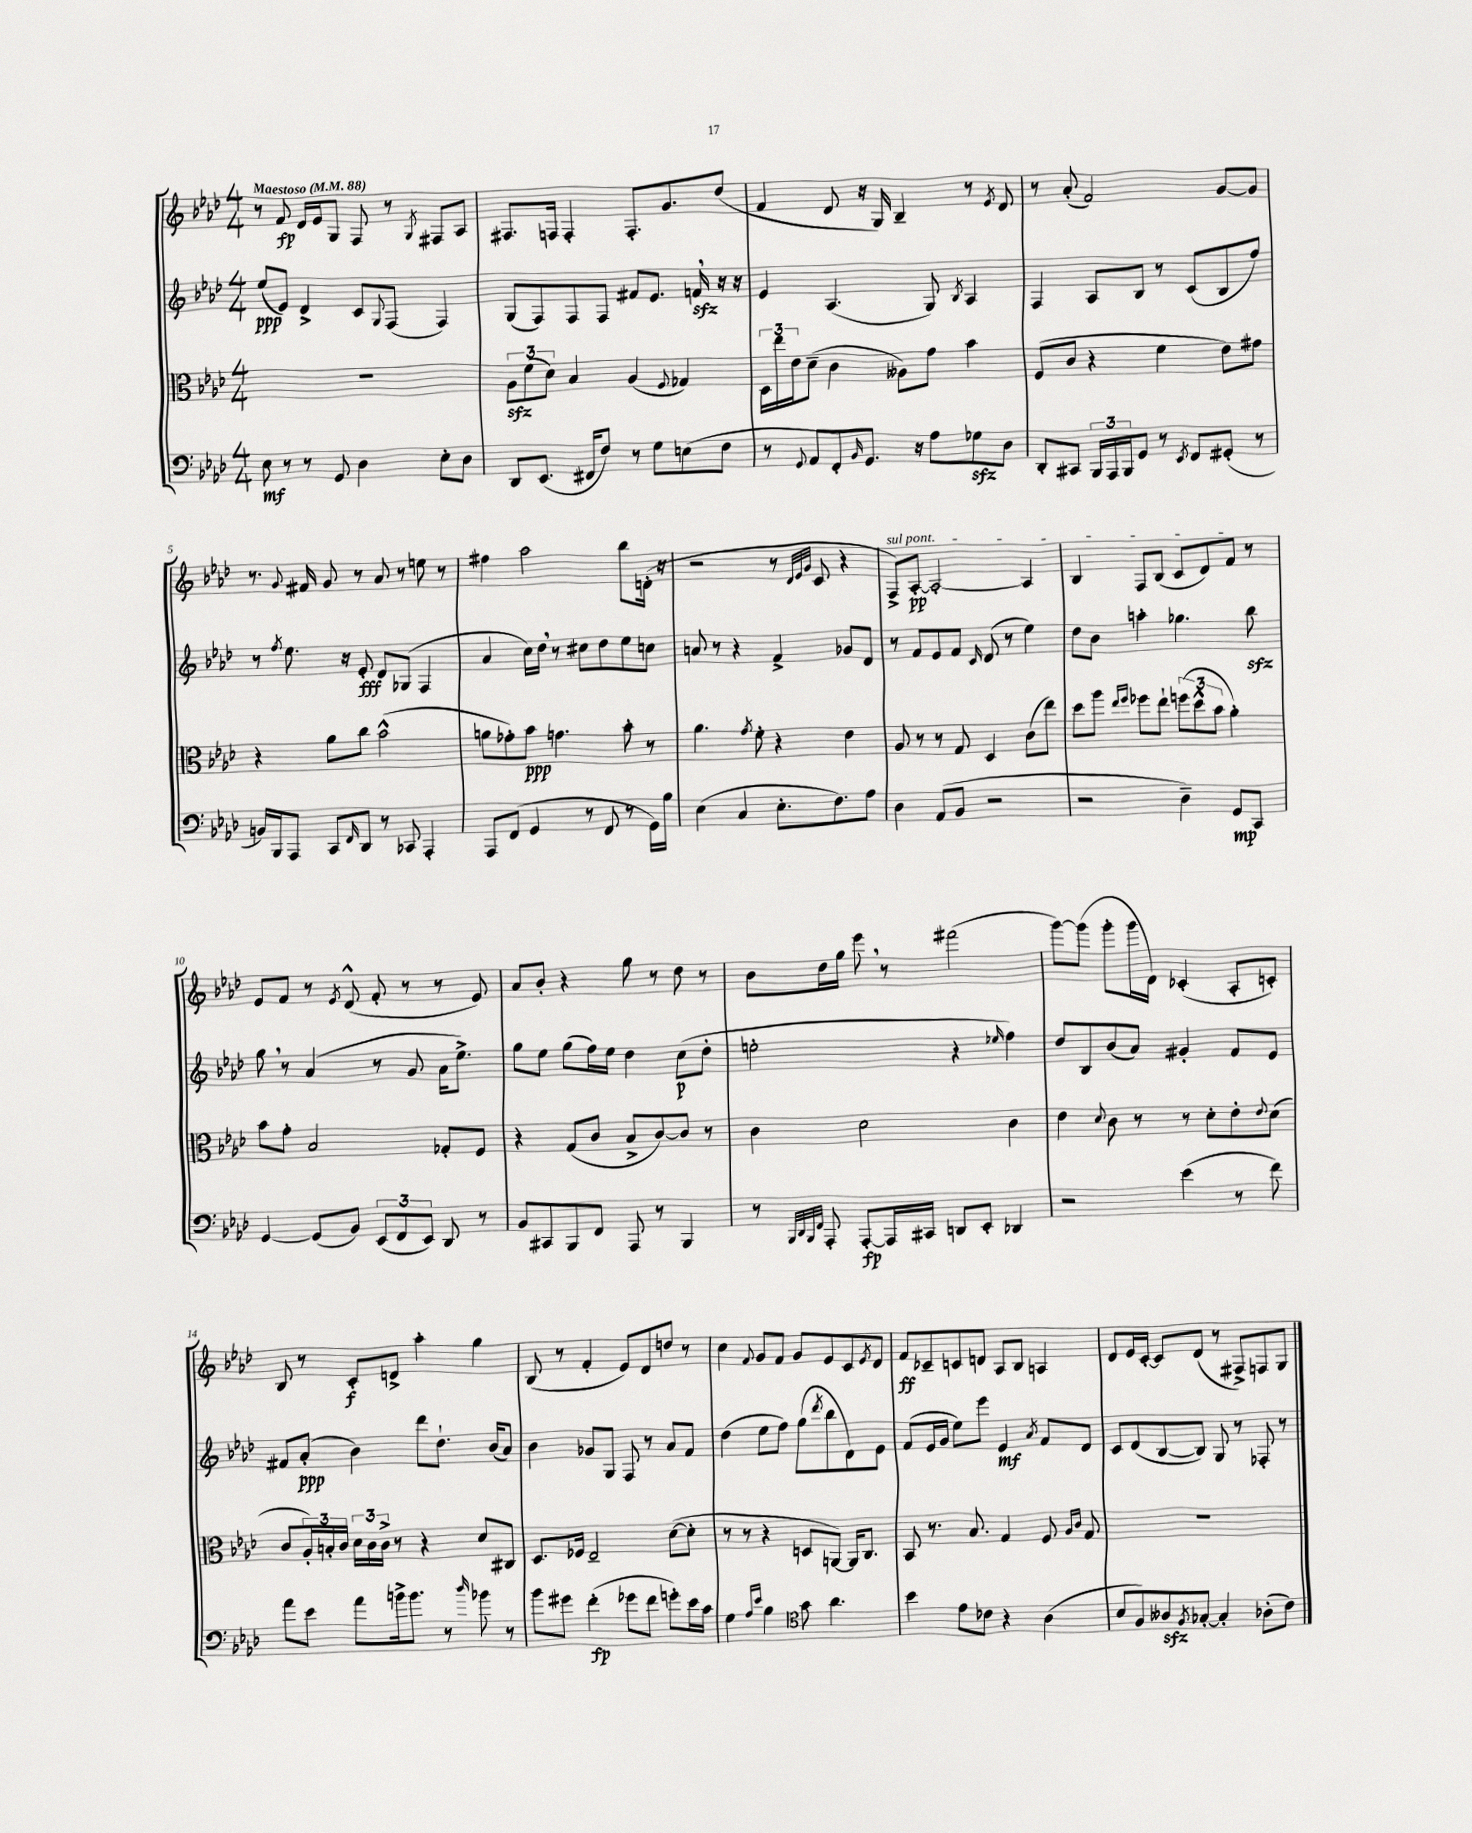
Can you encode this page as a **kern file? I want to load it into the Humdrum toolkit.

**kern	**kern	**kern	**kern
*staff4	*staff3	*staff2	*staff1
*clefF4	*clefC3	*clefG2	*clefG2
*k[b-e-a-d-]	*k[b-e-a-d-]	*k[b-e-a-d-]	*k[b-e-a-d-]
*M4/4	*M4/4	*M4/4	*M4/4
*MM88	*MM88	*MM88	*MM88
8E-	1r	(8ee-	8r
8r	.	8e-)	8f
8r	.	4d-^	16d-
.	.	.	16e-
8GG	.	.	8G
4D-	.	8c	8F
.	.	8qqG	.
.	.	(8F	8r
.	.	.	8qG
8E-'	.	4F)	8F#
8D-	.	.	8A-
=	=	=	=
8DD-	12A-	(8G	8.F#
.	(12f	.	.
(8.EE-	.	8F)	.
.	12d-)	.	.
.	.	.	16F
.	4B-	8F	4F'
16FF#	.	.	.
8F)	.	8F	.
8r	(4A-	8f#	8.F'
8G	.	8.e-	.
.	.	.	8.g
.	8qqF	.	.
(8E	4G-)	.	.
.	.	16f	.
8F	.	16r	(8dd-
.	.	16r	.
=	=	=	=
8r	24D-	4e-	4f
.	24ee-	.	.
.	24e-	.	.
8qqGG	.	.	.
8AA-	(8d-~	.	.
8FF')	4c	(4.A-	8d-
16qqBB-	.	.	.
8.GG	.	.	16r
.	.	.	16G)
.	8A--)	.	4B-~
16r	.	.	.
8A-	8g	8G)	.
.	.	8qB-	.
8G-	4b-	4A-	8r
.	.	.	8qe-
8D-	.	.	8d-
=	=	=	=
8DD-'	(8F	4F	8r
8CC#	8c	.	(8a-'
24BBB-	4r	8A-	2f)
24AAA-	.	.	.
24BBB-	.	.	.
8GG	.	8B-	.
8r	4f	8r	.
8qEE-	.	.	.
8FF	.	(8c	.
(8GG#'	8e-)	8B-	[8g
8r	8g#	8ff)	8g]
=	=	=	=
16BB)	4r	8r	8.r
16BBB-	.	.	.
.	.	8qff	.
8AAA-	.	8.ee-	.
.	.	.	8qqg
.	.	.	16f#
8CC	8a-	.	8g
.	.	16r	.
16qqFF	.	.	.
8DD-	8cc	8e-'	8r
8r	(2b-^^	8d-	8a-
8CC-	.	(8G-	8r
4AAA-'	.	4F	8ee
.	.	.	8r
=	=	=	=
8AAA-	8a	4a-	4ff#
(8FF	8g-')	.	.
4GG	8b-	16cc)	2aa-
.	.	16dd-	.
.	4.g	8r	.
8r	.	8cc#	.
8FF	.	8dd-	.
8r	8b-'	8ee-	8bb-
16GG)	8r	8cc	(16d'
16B-	.	.	16r
=	=	=	=
(4E-	4.a-	8a	2r
.	.	8r	.
4C	.	4r	.
.	8qg	.	.
.	8f'	.	.
8.E-'	4r	4f^	8r
.	.	.	32qqd-
.	.	.	32qqe-
.	.	.	32qqg
.	.	.	8c
8.F)	.	.	.
.	4e-	8g-	4r
8A-	.	8d-	.
=	=	=	=
4D-	8A-	8r	8F^)
.	8r	8f	[8A-'
(8AA-	8r	8e-	2A-'_
8BB-	8G	8f	.
.	.	16qqc	.
2r	4D-	(8d-	.
.	.	8r	.
.	(8c	4ee-)	4A-]
.	8ee-)	.	.
=	=	=	=
2r	8dd-	8dd-	4B-
.	8aa-	8b-	.
.	16qqee-	.	.
.	16qqff	.	.
.	8ff-	4aa'	8F
.	8ee-`	.	(8B-
4D-~)	(12ff	4.gg-	8c
.	12dd-^^	.	.
.	.	.	8d-)
.	12b-	.	.
8GG	4a-')	.	8f
8CC	.	8bb-	8r
=	=	=	=
[4GG	8b-	8gg	8e-
.	8g'	8r	8f
(8GG]	2B-	(4a-	8r
.	.	.	8qe-
8BB-)	.	.	(8d-^^
(12EE-	.	8r	8f'
12FF	.	.	.
.	.	8g	8r
12EE-)	.	.	.
8DD-	8G-'	16a-	8r
.	.	8.ee-^)	.
8r	8F	.	8e-)
=	=	=	=
8BB-	4r	8gg	8a-
8CC#	.	8ee-	8b-'
8BBB-	(8G	(8gg	4r
8FF	8c	16ff)	.
.	.	16ee-	.
8AAA-	8B-^	4dd-	8gg
8r	[8c)	.	8r
4BBB-	8c]	(8cc	8dd-
.	8r	8dd-'	8r
=	=	=	=
8r	4c	2ee'	8b-
32qqBBB-	.	.	.
32qqDD-	.	.	.
32qqBBB-	.	.	.
32qqFF	.	.	.
8AAA-'	.	.	16dd-
.	.	.	16gg
[8AAA-'	2d-	.	8eee-
16AAA-]	.	.	8r
16CC#	.	.	.
8DD	.	4r	(2fff#
8EE-'	.	.	.
.	.	16qqee-	.
4DD-	4c	4ff)	.
=	=	=	=
2r	4e-	8dd-	[8ggg)
.	.	8B-	(8ggg]
.	8qqd-	.	.
.	8c	(8b-	8ggg'
.	8r	8a-)	16ggg
.	.	.	16d-)
(4e-	8r	4g#'	(4c-'
.	8d-'	.	.
8r	8e-'	8f	8A-'
.	8qqe-	.	.
8f)	(8d-	8e-	8c')
=	=	=	=
8a-	8c	8f#	8B-
8e-	24A-')	(8a-'	8r
.	24B'	.	.
.	24c	.	.
8a-	24d-	4b-)	8c'
.	24c	.	.
.	24c^	.	.
16b^	8r	.	8d^
8.b	.	.	.
.	4r	8ddd-	4aa-'
8r	.	8.dd-`	.
16qqdd-	.	.	.
8b-	8d-	.	4gg
.	.	(16b-	.
8r	8C#	8a-)	.
=	=	=	=
8b-	8.D-	4b-	(8B-
8g#	.	.	8r
.	16F-	.	.
(4f'	2E-~	8g-	4f'
.	.	8G	.
8g-	.	8F	8e-)
8f	.	8r	8d-
8g')	([8d-	8a-	8dd
16e-	8d-']	8f	8r
16c	.	.	.
=	=	=	=
4G	8r	(4dd-	4cc
.	8r	.	.
16qqA-	.	.	.
16qqe-	.	.	8qqf
4B-	4r	8ee-	8g
.	.	8ff)	8f
*clefC4	*	*	*
8g	8D	(8gg	8g
.	.	8qddd-	.
4.a-	[8AA)	8bb-	8e-
.	16AA]	8d-)	8c
.	8.C	.	.
.	.	.	8qe-
.	.	8e-	8d-
=	=	=	=
4b-	8BB-	(8f	8f
.	8.r	16e-	8c-~
.	.	16g	.
8e-	.	8ee-)	8c
.	8.B-	.	.
8c-	.	8eee-	8d
4r	4G	4e-	8A-
.	.	.	8B-
.	.	8qa-	.
(4A-	8F	8f	4A
.	16qqA-	.	.
.	16qqc	.	.
.	8G	8d-	.
=	=	=	=
8B-	1r	8c	8d-
8F)	.	(8d-	16e-
.	.	.	[16c'
8A--	.	[8B-	8c]
8qF	.	.	.
[8G-'	.	8B-])	(8d-
4G-']	.	8G	8r
.	.	8r	8F#^)
(8A-'	.	8F-'	8F
8c)	.	8r	8G
==	==	==	==
*-	*-	*-	*-
